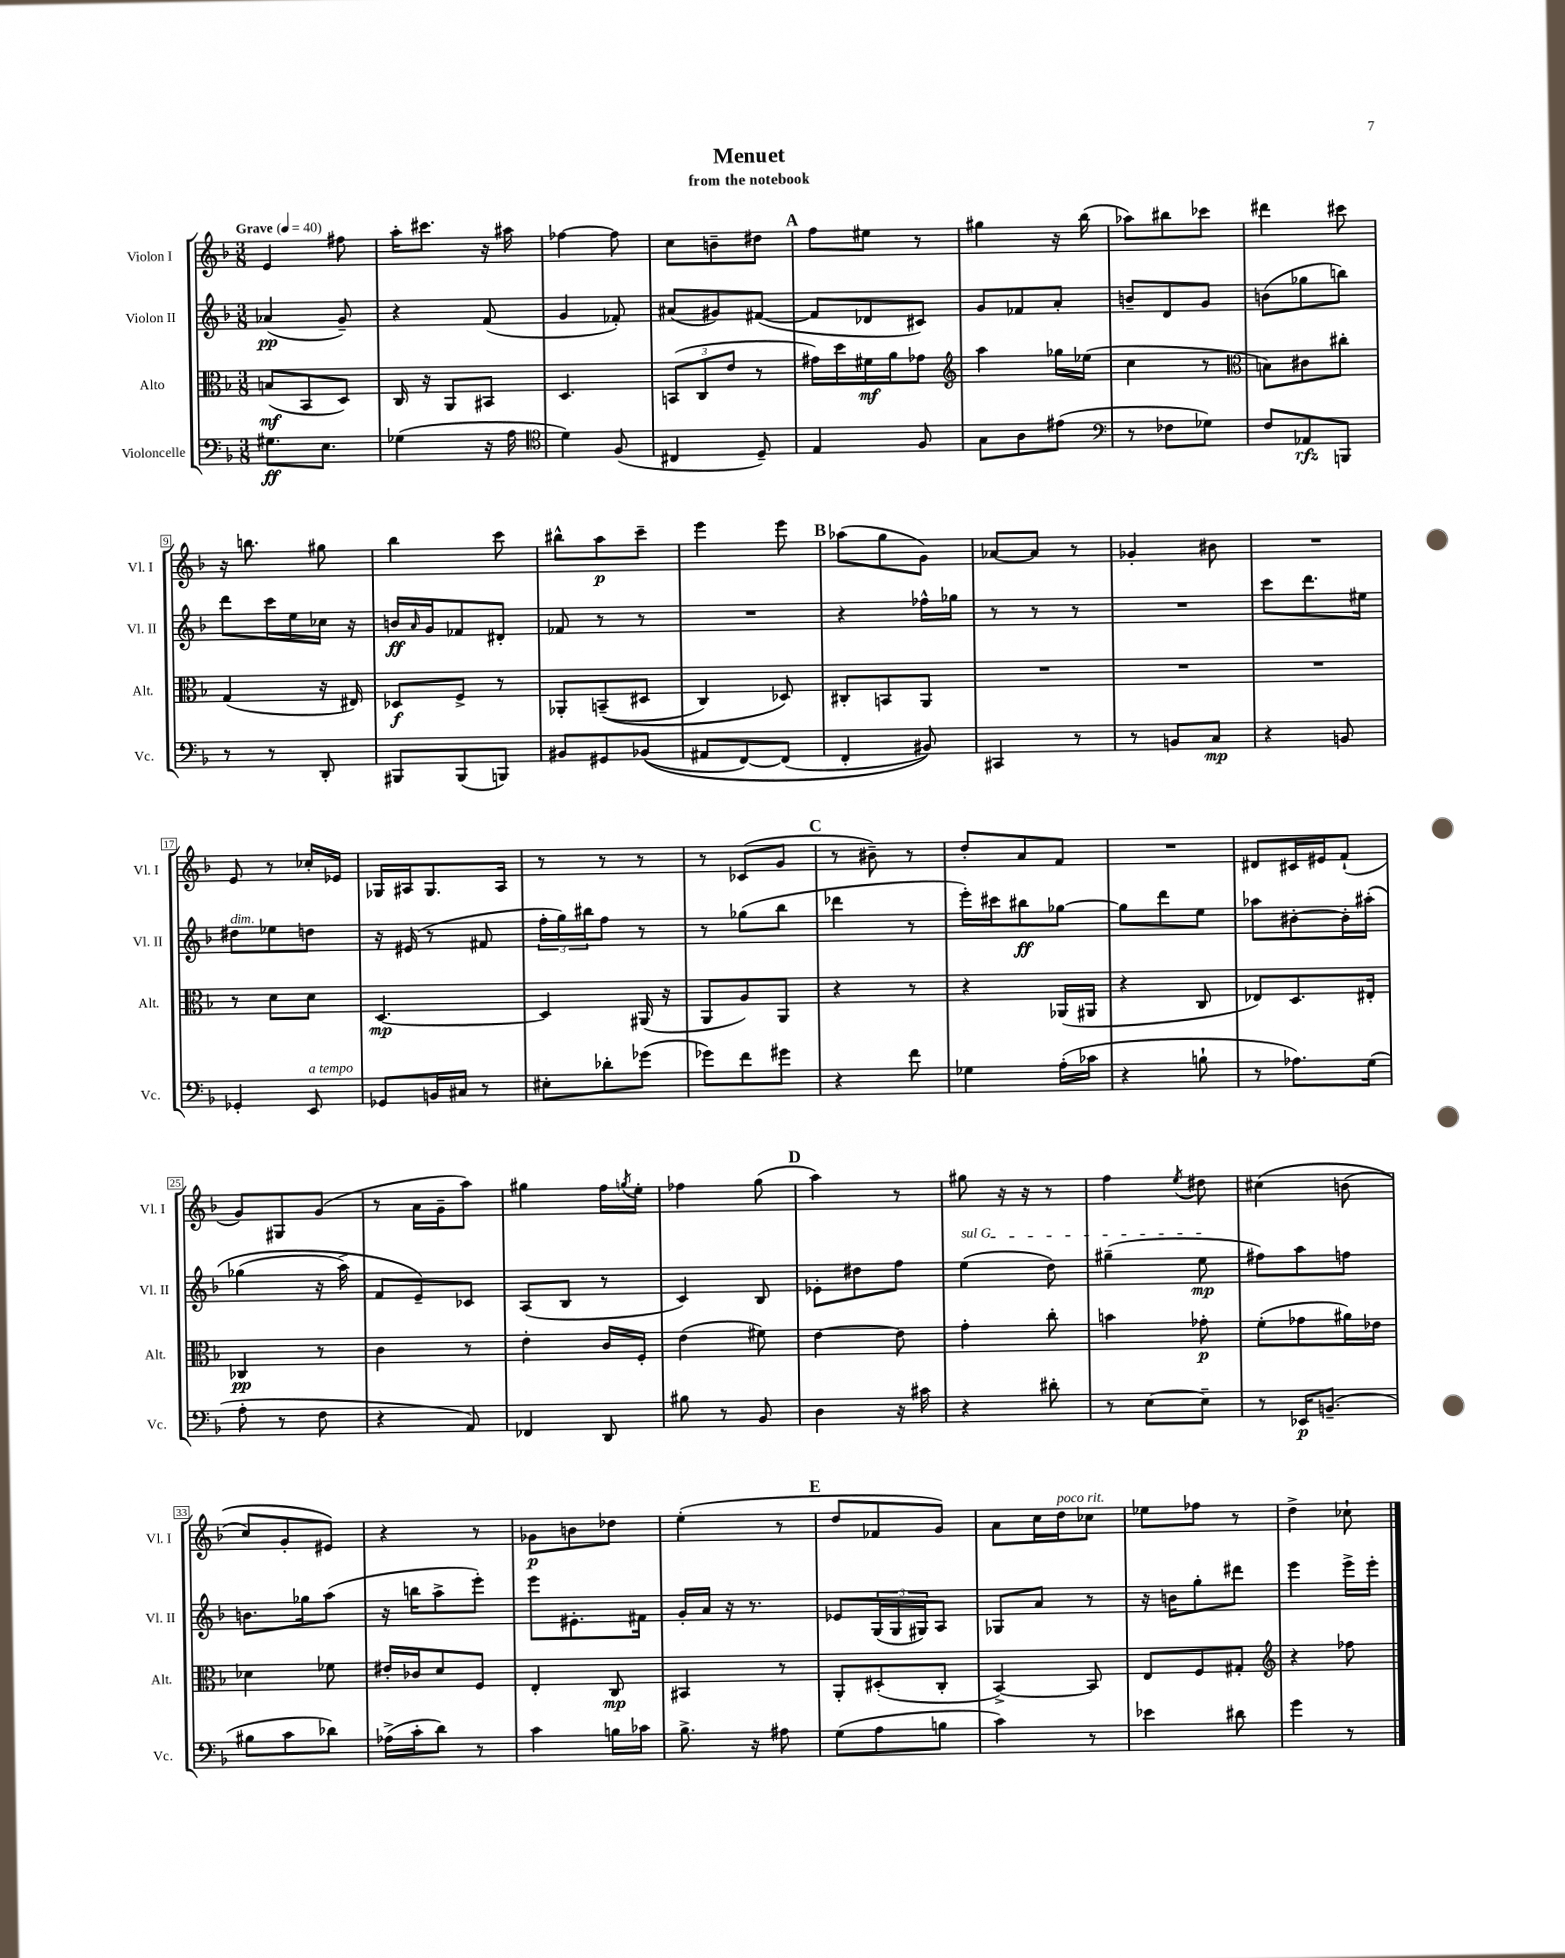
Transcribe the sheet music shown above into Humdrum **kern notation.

**kern	**kern	**kern	**kern
*staff4	*staff3	*staff2	*staff1
*clefF4	*clefC3	*clefG2	*clefG2
*k[b-]	*k[b-]	*k[b-]	*k[b-]
*M3/8	*M3/8	*M3/8	*M3/8
*MM40	*MM40	*MM40	*MM40
8.G#	(8B	(4a-	4e
.	8BB-	.	.
8.E	.	.	.
.	8D)	8g~)	8ff#
=	=	=	=
(4G-	16C	4r	16aa'
.	16r	.	8.ccc#
.	8AA	.	.
16r	8BB#	(8f	16r
16A	.	.	16aa#
=	=	=	=
*clefC4	*	*	*
4d)	4.D	4g	[4ff-
(8F	.	8f-')	8ff-]
=	=	=	=
4C#	(12BB	(8a#	8cc
.	12C	.	.
.	.	8g#)	8b~
.	12e	.	.
8D~)	8r	([8f#	8dd#
=	=	=	=
4E	16g#)	8f#]	8ff
.	16dd	.	.
.	16f#	8d-	8ee#
.	16a	.	.
8F	8g-	8c#)	8r
=	=	=	=
*	*clefG2	*	*
8G	4aa	8g	4gg#
8A	.	8f-	.
(8e#	16gg-	8a'	16r
.	(16ee-	.	(16bb-
=	=	=	=
*clefF4	*	*	*
8r	4cc	8b~	8aa-)
8F-	.	8d	8bb#
8G-)	8r	8g	8ccc-
=	=	=	=
*	*clefC3	*	*
8F	8B)	(8b	4ddd#
8AA-	8c#	8gg-	.
8BBB	8cc#'	8bb)	8ccc#
=	=	=	=
8r	(4G	8ddd	16r
.	.	.	8.bb
8r	.	16ccc	.
.	.	16ee	.
8DD'	16r	16cc-	8gg#
.	16E#)	16r	.
=	=	=	=
8BBB#	8D-	16b	4bb-
.	.	16qqa	.
.	.	16g	.
(8BBB#	8F^	8f-	.
8BBB)	8r	8d#'	8ccc
=	=	=	=
8BB#	8AA-'	8f-	8bb#^^
8GG#	&((8BB~	8r	8aa
&((8BB-	8D#	8r	8ccc~
=	=	=	=
8AA#	4C)	4.r	4eee
[8FF)	.	.	.
(8FF]	8D-&)	.	8eee
=	=	=	=
4FF'	8C#'	4r	(8aa-
.	8BB	.	8gg
8BB#)&)	8AA	16ff-^^	8g)
.	.	16gg-	.
=	=	=	=
4CC#	4.r	8r	[8a-
.	.	8r	8a-]
8r	.	8r	8r
=	=	=	=
8r	4.r	4.r	4g-'
8BB	.	.	.
8C	.	.	8b#
=	=	=	=
4r	4.r	8ccc	4.r
.	.	8.ddd	.
8BB	.	.	.
.	.	16ee#	.
=	=	=	=
4GG-'	8r	8dd#	8e
.	8d	8ee-	8r
8EE	8d	8dd	16cc-'
.	.	.	16e-
=	=	=	=
8GG-	[4.D	16r	16G-
.	.	(16e#	16A#
16BB	.	8r	8.G-
16C#	.	.	.
8r	.	8f#	.
.	.	.	16A#
=	=	=	=
8E#'	4D]	24ff'	8r
.	.	24gg)	.
.	.	24bb#	.
8d-'	.	8ff	8r
(8g-	(16AA#	8r	8r
.	16r	.	.
=	=	=	=
8g-)	8AA	8r	8r
8f	8A)	(8gg-	(8c-
8g#	8AA	8bb-	8g
=	=	=	=
4r	4r	4ddd-	8r
.	.	.	8b#~)
8f	8r	8r	8r
=	=	=	=
4G-	4r	16eee')	8dd'
.	.	16ccc#	.
.	.	8bb#	8a
(16A'	(16AA-	[8gg-	8f
16c-	16AA#	.	.
=	=	=	=
4r	4r	8gg-]	4.r
.	.	8ddd	.
8B`	8C	8ee	.
=	=	=	=
8r	8E-)	8aa-	8d#
8.A-)	8.D	[8b#'	16c#
.	.	.	16e#
.	.	16b#']	(8f`
(16G	16E#'	&(16aa#'	.
=	=	=	=
8A'	4C-	(4gg-	8g)
8r	.	.	8G#
8F	8r	16r	(8g
.	.	16aa^)	.
=	=	=	=
4r	4c	8f	8r
.	.	8e~&)	16a
.	.	.	16g~
8AA)	8r	8c-	8aa)
=	=	=	=
4FF-	4e'	(8A	4gg#
.	.	8B-	.
8DD	16c	8r	16ff
.	.	.	8qgg
.	16F'	.	16ee'
=	=	=	=
8B#	(4e	4c)	4ff-
8r	.	.	.
8BB-	8f#)	8B-	(8gg
=	=	=	=
4D	[4e	8e-'	4aa)
.	.	8dd#	.
16r	8e]	8ff	8r
16c#	.	.	.
=	=	=	=
4r	4g'	(4ee	8gg#
.	.	.	16r
.	.	.	16r
8d#'	8cc'	8dd)	8r
=	=	=	=
8r	4b	(4gg#~	4ff
[8E	.	.	.
.	.	.	8qee
8E~]	8g-'	8ee	8dd#
=	=	=	=
8r	(8f'	8ff#)	&(4cc#
16EE-	8g-	8aa	.
(8.BB~	.	.	.
.	16a#)	8ff	(8b
.	16e-	.	.
=	=	=	=
8B#	4d-	8.b	8cc)
8c	.	.	8g'
.	.	16gg-	.
8d-)	8f-	(8aa	8e#&)
=	=	=	=
(16A-^	16e#'	16r	4r
16c'	16c-	16bb	.
8d)	8d	8aa^	.
8r	8F	8eee')	8r
=	=	=	=
4c	4E'	8eee	8g-
.	.	8.e#'	8b
16B	8C	.	8dd-
16c-	.	16f#	.
=	=	=	=
8.B-^	4BB#	16g'	(4ee'
.	.	16a	.
.	.	16r	.
16r	.	8.r	.
8A#	8r	.	8r
=	=	=	=
(8G	8AA'	8e-	8dd
8A	(8D#'	(24G	8f-
.	.	24G	.
.	.	24G#)	.
8B	8C'	8A	8g)
=	=	=	=
4c)	[4BB-^)	8G-	8a
.	.	8a	16cc
.	.	.	16dd
8r	8BB-]	8r	8cc-
=	=	=	=
4e-	8E	16r	8ee-
.	.	16b	.
.	8F	8gg'	8ff-
8d#	8G#'	8ddd#	8r
=	=	=	=
*	*clefG2	*	*
4g	4r	4eee	4dd^
8r	8ff-	16eee^	8cc-`
.	.	16eee'	.
==	==	==	==
*-	*-	*-	*-
